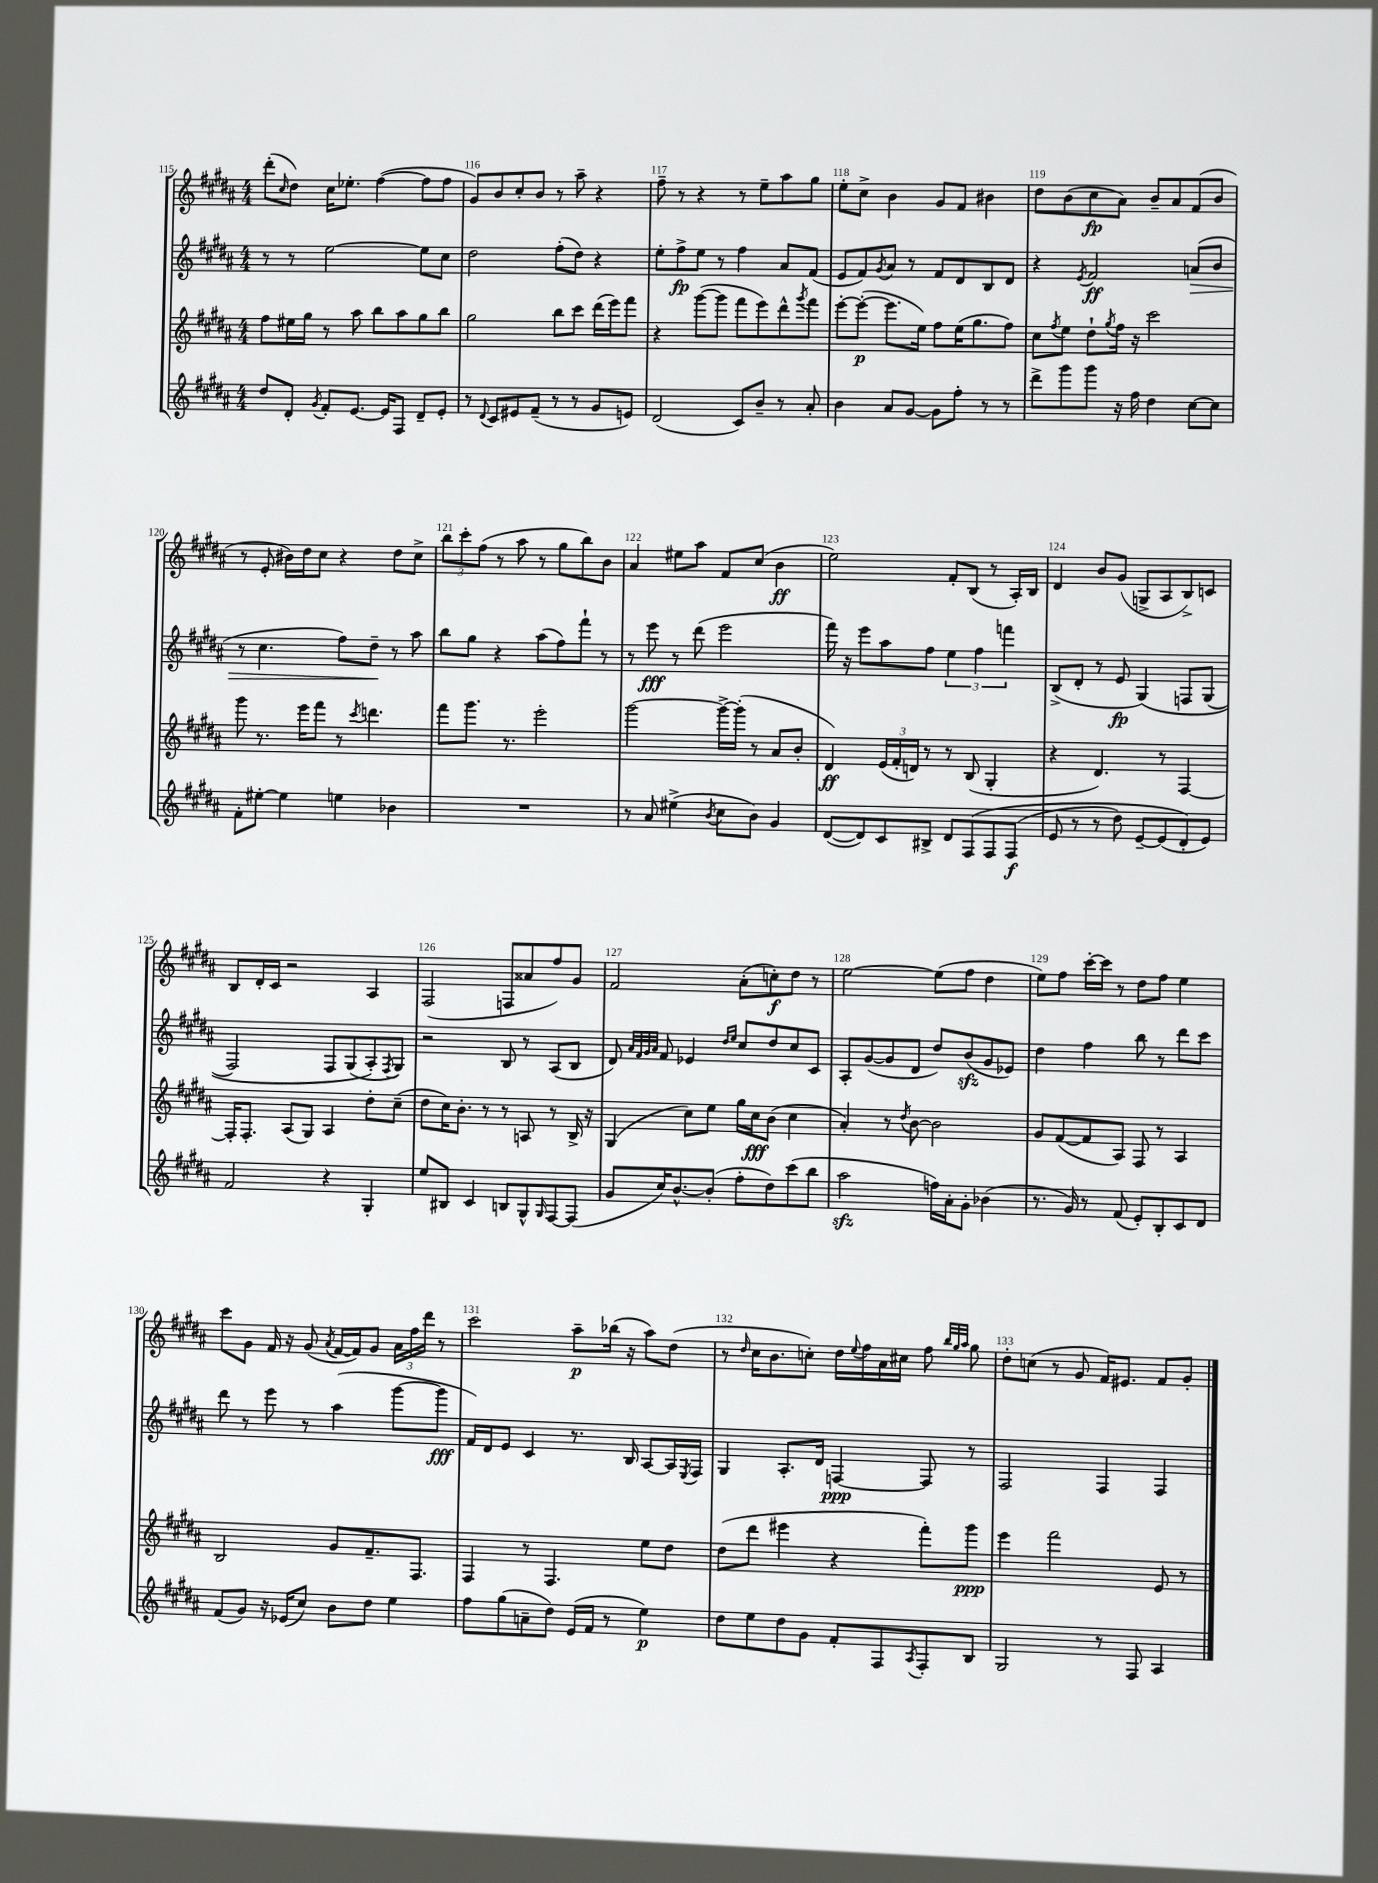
<<
\new StaffGroup <<
\new Staff = "s0" {
    \clef treble \key b \major \numericTimeSignature \time 4/4
    dis'''8-.( \grace { cis''16 } dis''8) cis''16 ees''8.-. fis''4~( fis''8 fis''8 |
    gis'8) b'8 cis''8-. b'8 r8 ais''8-- r4 |
    fis''8-- r8 r4 r8 e''8-- ais''8 gis''8 |
    e''8-. cis''8-> b'4 gis'8 fis'8 bis'4 |
    dis''8 b'8( cis''8\fp ais'8) b'8-- ais'8 fis'8( b'8 |
    r8 e'8-. bis'16) dis''16 cis''8 r4 dis''8 cis''8-> |
    \tuplet 3/2 { b''8 cis'''8-. fis''8( } r8 ais''8 r8 gis''8 b''8) b'8 |
    ais'4 eis''8 ais''8 fis'8 cis''8( b'4\ff |
    e''2) fis'8-. b8( r8 ais16-.) b16 |
    dis'4 b'8 gis'8( g8-> ais8 b8->) c'8 |
    b8 dis'16-. cis'16 r2 ais4 |
    fis2( f8 aisis'8 fis''8) gis'8 |
    fis'2 ais'8-.( c''8-.\f) dis''8 r8 |
    e''2~ e''8( fis''8 dis''4 |
    e''8) fis''8 cis'''16~-. cis'''16 r8 dis''8 fis''8 e''4 |
    cis'''8 gis'8 fis'16 r16 gis'8( \acciaccatura { ais'8 } fis'16~ fis'16) gis'8 \tuplet 3/2 { ais'16 fis''16 dis'''16 } r8 |
    cis'''2 ais''8--\p bes''16( r16 ais''8) dis''8( |
    r8 \grace { dis''16 } cis''16 b'8. c''8-.) dis''16 \appoggiatura { e''8 } fis''16 ais'16 cis''16 fis''8 \grace { b''32 gis''32 ais''32 } gis''8 |
    dis''8-. c''8( r8 gis'8 fis'16) eis'8. fis'8 gis'8-. \bar "|." |
}
\new Staff = "s1" {
    \clef treble \key b \major \numericTimeSignature \time 4/4
    r8 r8 e''2~ e''8 cis''8 |
    dis''2 fis''8-.( dis''8) r4 |
    e''8-. fis''8->\fp e''8 r8 fis''4 ais'8 fis'8( |
    e'8 fis'8) \acciaccatura { gis'8 } ais'8 r8 fis'8 dis'8 b8 dis'8 |
    r4 \acciaccatura { e'8 } fis'2\ff a'8\>( b'8 |
    r8 cis''4. fis''8) dis''8--\! r8 ais''8 |
    b''8 gis''8 r4 ais''8( fis''8) fis'''8-! r8 |
    r8 e'''8\fff r8 dis'''8( e'''2 |
    fis'''16) r16 e'''8 ais''8 fis''8 \tuplet 3/2 { e''4 fis''4 f'''4 } |
    b8->( dis'8-. r8 e'8\fp gis4)\( f8 gis8( |
    fis2) fis8 gis8( ais8-.\) \acciaccatura { fis8 } gis8) |
    r2 b8 r8 ais8( b8 |
    dis'8) \grace { ais'32 fis'32 gis'32 ais'32 } fis'8 ees'4 \grace { dis''16 e''16 } cis''8 dis''8 cis''8 cis'8 |
    ais8-. gis'8~( gis'8 dis'8 dis''8) b'8\sfz( gis'8 ees'8) |
    dis''4 fis''4 b''8 r8 dis'''8 cis'''8 |
    dis'''8 r8 e'''8 r8 ais''4( gis'''8~ gis'''8\fff |
    fis'16) dis'16 e'8 cis'4 r8. b16 ais8~ ais16 \acciaccatura { e8 } fis16 |
    gis4 ais8.-. dis'16 f4~\ppp f8 r8 |
    fis2 fis4 fis4 \bar "|." |
}
\new Staff = "s2" {
    \clef treble \key b \major \numericTimeSignature \time 4/4
    fis''8 eis''16 gis''16 r8 ais''8 b''8 ais''8 gis''8 b''8 |
    gis''2 b''8 cis'''8 dis'''16( e'''16) fis'''8 |
    r4 gis'''8~( gis'''8 fis'''8 e'''8) dis'''8-^ \acciaccatura { gis'''8 } fis'''8 |
    e'''8~-. e'''8~-.\p( e'''8. e''16) fis''8 e''16( gis''8. fis''8) |
    cis''8 \acciaccatura { fis''8 } e''8 dis''8-! \acciaccatura { gis''8 } fis''16 r16 cis'''2 |
    gis'''8 r8. e'''16 fis'''8 r8 \acciaccatura { cis'''8 } d'''4. |
    fis'''8 gis'''8. r8. e'''2-. |
    gis'''2~ gis'''16~-> gis'''16-.( r8 ais'8 b'8-. |
    dis'4\ff) \tuplet 3/2 { e'16( fis'16-. d'16) } r8 r8 b8( gis4-. |
    r4 dis'4.) r8 fis4~ |
    fis16-. fis8.-. ais8( gis8) ais4 dis''8-. cis''8--( |
    dis''8 cis''16) b'8.-. r8 r8 a8 r8 b16-> r16 |
    gis4( cis''8) e''8 gis''16 cis''16\fff b'8( cis''4 |
    ais'4-.) r8 \acciaccatura { dis''8 } b'8~ b'2 |
    gis'8 fis'8~( fis'8 ais8) fis8 r8 ais4 |
    b2 gis'8 fis'8.-- fis8. |
    fis4 r8 fis4. e''8 dis''8 |
    dis''8( dis'''8 eis'''4 r4 fis'''8-.) gis'''8\ppp |
    e'''4 fis'''2 e'8 r8 \bar "|." |
}
\new Staff = "s3" {
    \clef treble \key b \major \numericTimeSignature \time 4/4
    dis''8 dis'8-. \acciaccatura { gis'8 } fis'8-. e'8.~ e'16 fis8 dis'8-- e'8-. |
    r8 \appoggiatura { dis'8 } cis'8 eis'8 fis'8--( r8 r8 gis'8 e'8) |
    dis'2( cis'8) b'8-- r8 ais'8-. |
    b'4 ais'8 gis'8~ gis'8 fis''8-. r8 r8 |
    dis'''8-> gis'''8 gis'''8 r16 fis''16 dis''4 cis''8~ cis''8 |
    fis'8-. eis''8~-. eis''4 e''4 bes'4 |
    R1 |
    r8 ais'8 eis''4->( \acciaccatura { b'8 } cis''8 b'8) gis'4 |
    dis'8~( dis'8) cis'8 bis8-> dis'8 fis8\( fis8 fis8\f( |
    e'8 r8 r8 dis''8) e'8~-- e'8( dis'8-.\) e'8) |
    fis'2 r4 gis4-. |
    e''8 bis8 cis'4 b8 gis8-^ \grace { gis16 } fis8~ fis8( |
    gis'8 cis''16) b'8.~-^ b'8-.( fis''8-. dis''8) cis'''8( b''8 |
    ais''2\sfz f''16) ais'16-. gis'8-. bes'4( |
    r8. gis'16) r8 fis'8( e'8-.) b8-. cis'8 dis'8 |
    fis'8( gis'8) r16 ees'16( cis''8) b'8 dis''8 e''4 |
    fis''8 gis''8( a'8-- dis''8) e'16( fis'16 r8 e''4\p) |
    dis''8 e''8 dis''8 gis'8 fis'8-. fis8 \acciaccatura { ais8 } fis8-. b8 |
    gis2 r8 fis8 ais4 \bar "|." |
}
>>
>>
\layout { \context { \Score currentBarNumber = #115 \override BarNumber.break-visibility = ##(#f #t #t) barNumberVisibility = #all-bar-numbers-visible } }
